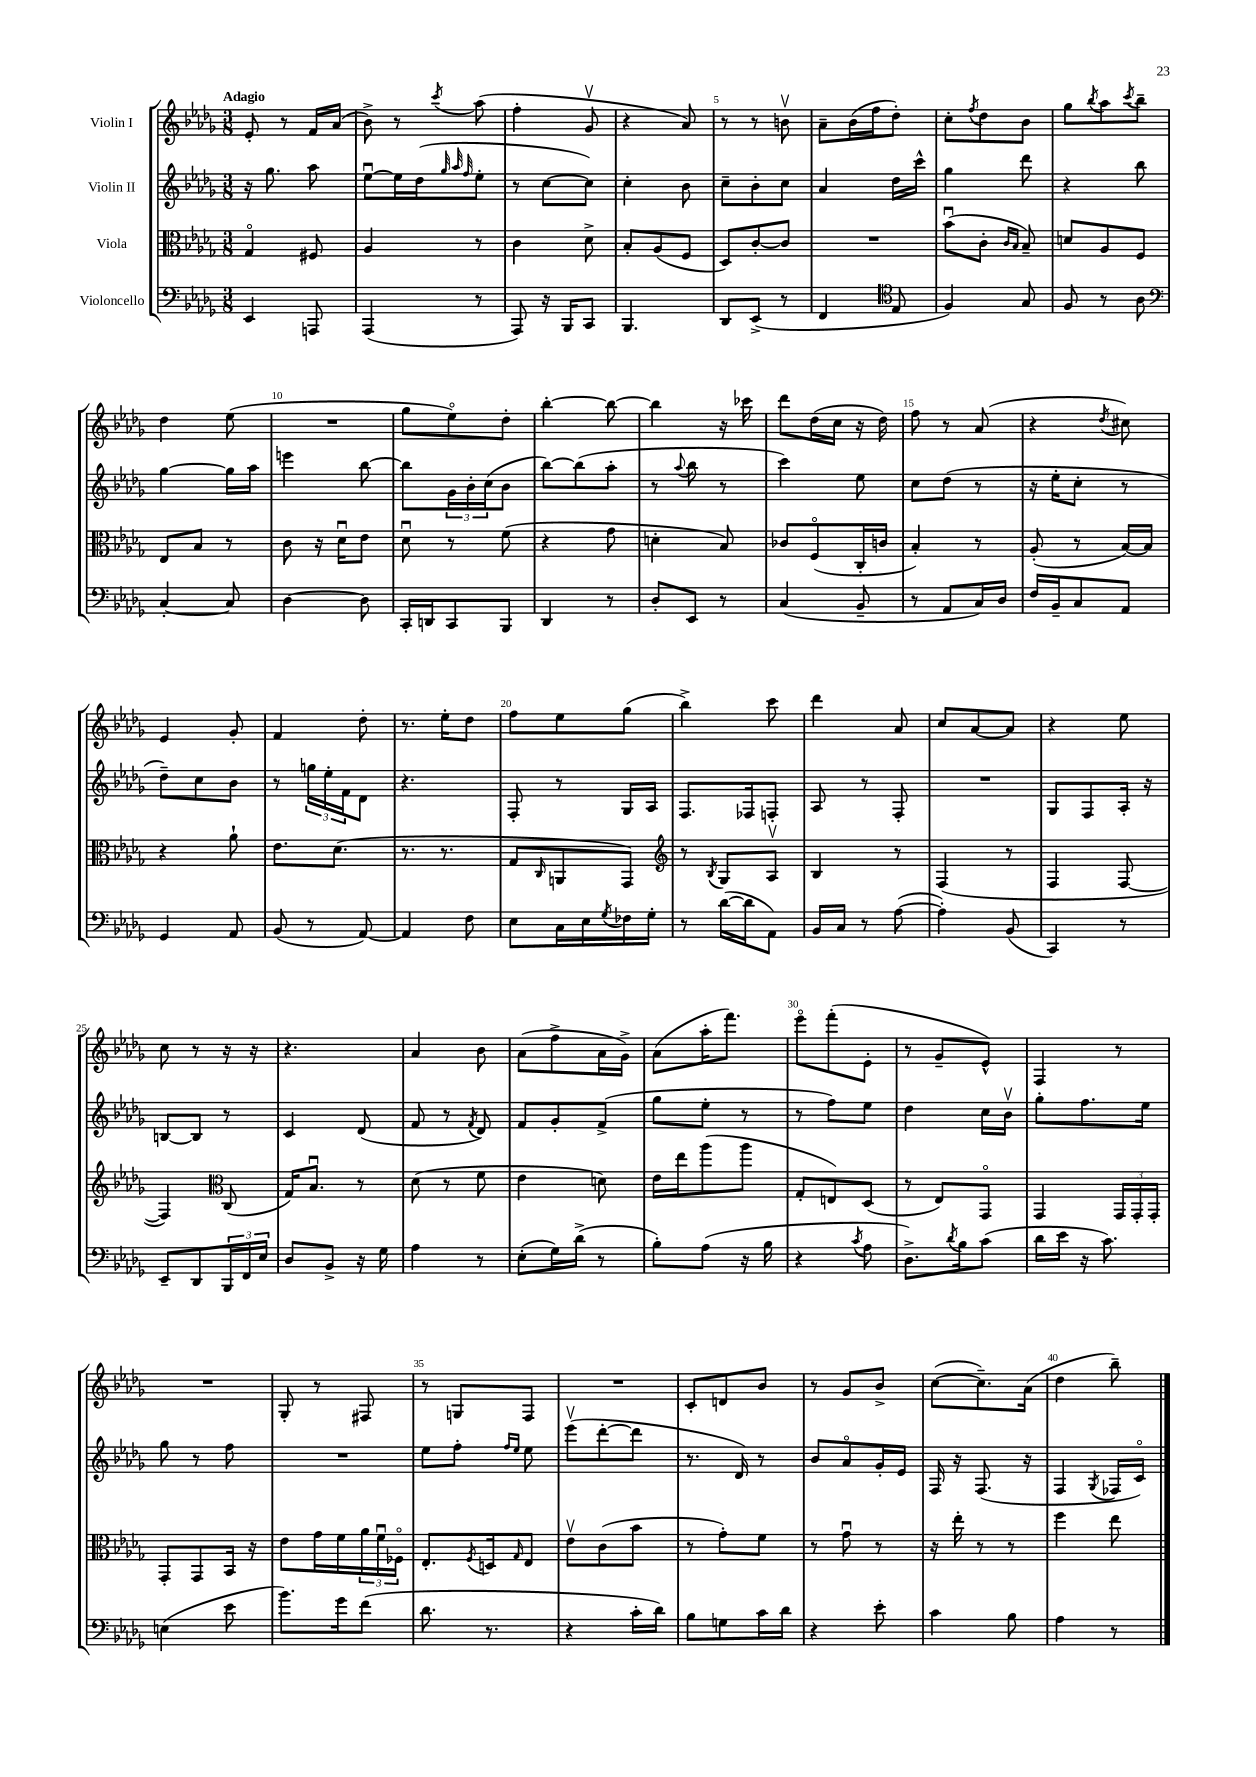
<<
\new StaffGroup <<
\new Staff = "s0" \with { instrumentName = "Violin I" } {
    \clef treble \key des \major \numericTimeSignature \time 3/8 \tempo "Adagio"
    ees'8-. r8 f'16 aes'16( |
    bes'8->) r8 \acciaccatura { c'''8 } aes''8( |
    f''4-. ges'8\upbow |
    r4 aes'8) |
    r8 r8 b'8\upbow |
    aes'8-- bes'16( f''16 des''8-.) |
    c''8-. \acciaccatura { f''8 } des''8 bes'8 |
    ges''8 \acciaccatura { bes''8 } aes''8 \acciaccatura { c'''8 } bes''8-- |
    des''4 ees''8( |
    R4. |
    ges''8 ees''8\flageolet) des''8-. |
    bes''4~-. bes''8~ |
    bes''4 r16 ces'''16 |
    des'''8 des''16( c''16 r16 des''16) |
    f''8 r8 aes'8( |
    r4 \acciaccatura { des''8 } cis''8) |
    ees'4 ges'8-. |
    f'4 des''8-. |
    r8. ees''16-. des''8 |
    f''8 ees''8 ges''8( |
    bes''4->) c'''8 |
    des'''4 aes'8 |
    c''8 aes'8~ aes'8 |
    r4 ees''8 |
    c''8 r8 r16 r16 |
    r4. |
    aes'4 bes'8 |
    aes'8( f''8-> aes'16 ges'16->) |
    aes'8( aes''16-. f'''8.) |
    ees'''8\flageolet f'''8-.( ees'8-. |
    r8 ges'8-- ees'8-^) |
    f4 r8 |
    R4. |
    ges8-. r8 fis8 |
    r8 g8 f8 |
    R4. |
    c'8-. d'8 bes'8 |
    r8 ges'8 bes'8-> |
    c''8~( c''8.--) aes'16( |
    des''4 bes''8--) \bar "|." |
}
\new Staff = "s1" \with { instrumentName = "Violin II" } {
    \clef treble \key des \major \numericTimeSignature \time 3/8
    r16 ges''8. aes''8 |
    ees''8~\downbow ees''16 des''16( \grace { ges''32 aes''32 f''32 } ees''8-. |
    r8 c''8~ c''8) |
    c''4-. bes'8 |
    c''8-- bes'8-. c''8 |
    aes'4 des''16 c'''16-^ |
    ges''4 des'''8 |
    r4 bes''8 |
    ges''4~ ges''16 aes''16 |
    e'''4 bes''8~ |
    bes''8 \tuplet 3/2 { ges'16 bes'16-. c''16( } bes'8 |
    bes''8~) bes''8( aes''8-. |
    r8 \appoggiatura { aes''8 } bes''8 r8 |
    c'''4) ees''8 |
    c''8 des''8( r8 |
    r16 ees''16-. c''8-. r8 |
    des''8--) c''8 bes'8 |
    r8 \tuplet 3/2 { g''16 ees''16-. f'16 } des'8 |
    r4. |
    f8-. r8 ges16 aes16 |
    f8. fes16 f8-. |
    aes8 r8 f8-. |
    R4. |
    ges8 f8 aes16-. r16 |
    b8~ b8 r8 |
    c'4 des'8( |
    f'8 r8 \acciaccatura { f'8 } des'8) |
    f'8 ges'8-. f'8->( |
    ges''8 ees''8-. r8 |
    r8 f''8) ees''8 |
    des''4 c''16 bes'16\upbow |
    ges''8-. f''8. ees''16 |
    ges''8 r8 f''8 |
    R4. |
    ees''8 f''8-. \grace { f''16 ees''16 } ees''8 |
    ees'''8\upbow( des'''8~-. des'''8 |
    r8. des'16) r8 |
    bes'8 aes'8\flageolet ges'16-. ees'16 |
    f16 r16 f8.( r16 |
    f4 \acciaccatura { ges8 } fes16 c'16\flageolet) \bar "|." |
}
\new Staff = "s2" \with { instrumentName = "Viola" } {
    \clef alto \key des \major \numericTimeSignature \time 3/8
    ges4\flageolet fis8 |
    aes4 r8 |
    c'4 des'8-> |
    bes8-. aes8( f8 |
    des8) c'8~-. c'8 |
    R4. |
    bes'8\downbow( c'8-. \grace { c'16 bes16 } bes8--) |
    d'8 aes8 f8 |
    ees8 bes8 r8 |
    c'8 r16 des'16\downbow ees'8 |
    des'8\downbow r8 f'8( |
    r4 ges'8 |
    d'4-. bes8) |
    ces'8 f8\flageolet( c16-. c'16 |
    bes4-.) r8 |
    aes8-.( r8 bes16~) bes16 |
    r4 aes'8-! |
    ees'8. des'8.( |
    r8. r8. |
    ges8 \grace { c16 } a,8 ges,8) |
    \clef treble r8 \acciaccatura { bes8 } ges8 aes8\upbow |
    bes4 r8 |
    f4( r8 |
    f4 f8~ |
    f4) \clef alto c8( |
    ges16) bes8.\downbow r8 |
    des'8( r8 f'8 |
    ees'4 d'8) |
    ees'16 ees''16 aes''8( aes''8 |
    ges8-. e8) des8( |
    r8 ees8) ges,8\flageolet |
    ges,4 \tuplet 3/2 { ges,16 ges,16-. ges,16-. } |
    ges,8-. ges,8 bes,16 r16 |
    ees'8 ges'16 f'16 \tuplet 3/2 { aes'16 f'16\downbow fes16\flageolet } |
    ees8.-. \acciaccatura { f8 } d16 \grace { ges16 } ees8 |
    ees'8\upbow c'8( bes'8 |
    r8 ges'8-.) f'8 |
    r8 ges'8\downbow r8 |
    r16 ees''16-. r8 r8 |
    f''4 ees''8 \bar "|." |
}
\new Staff = "s3" \with { instrumentName = "Violoncello" } {
    \clef bass \key des \major \numericTimeSignature \time 3/8
    ees,4 a,,8 |
    aes,,4( r8 |
    aes,,8) r16 bes,,16 c,8 |
    bes,,4. |
    des,8 ees,8->( r8 |
    f,4 \clef tenor ees8 |
    f4) ges8 |
    f8 r8 aes8 |
    \clef bass c4~-. c8 |
    des4~ des8 |
    c,16-. d,16 c,8 bes,,8 |
    des,4 r8 |
    des8-. ees,8 r8 |
    c4( bes,8-- |
    r8 aes,8 c16) des16 |
    f16 bes,16-- c8 aes,8 |
    ges,4 aes,8 |
    bes,8( r8 aes,8~) |
    aes,4 f8 |
    ees8 c16 ees16 \acciaccatura { ges8 } fes16 ges16-. |
    r8 des'16~( des'16 aes,8) |
    bes,16 c16 r8 aes8~( |
    aes4-.) bes,8( |
    c,4) r8 |
    ees,8-- des,8 \tuplet 3/2 { bes,,16 f,16 ees16 } |
    des8 bes,8-> r16 ges16 |
    aes4 r8 |
    ees8-.( ges16) des'16->( r8 |
    bes8-.) aes8( r16 bes16 |
    r4 \acciaccatura { c'8 } aes8 |
    des8.->) \acciaccatura { des'8 } bes16 c'8( |
    des'16 ees'16 r16 c'8.) |
    e4( ees'8 |
    bes'8.) ges'16 f'8( |
    des'8. r8. |
    r4 c'16-. des'16) |
    bes8 g8 c'16 des'16 |
    r4 ees'8-. |
    c'4 bes8 |
    aes4 r8 \bar "|." |
}
>>
>>
\layout { \context { \Score \override BarNumber.break-visibility = ##(#f #t #t) barNumberVisibility = #(every-nth-bar-number-visible 5) } }
